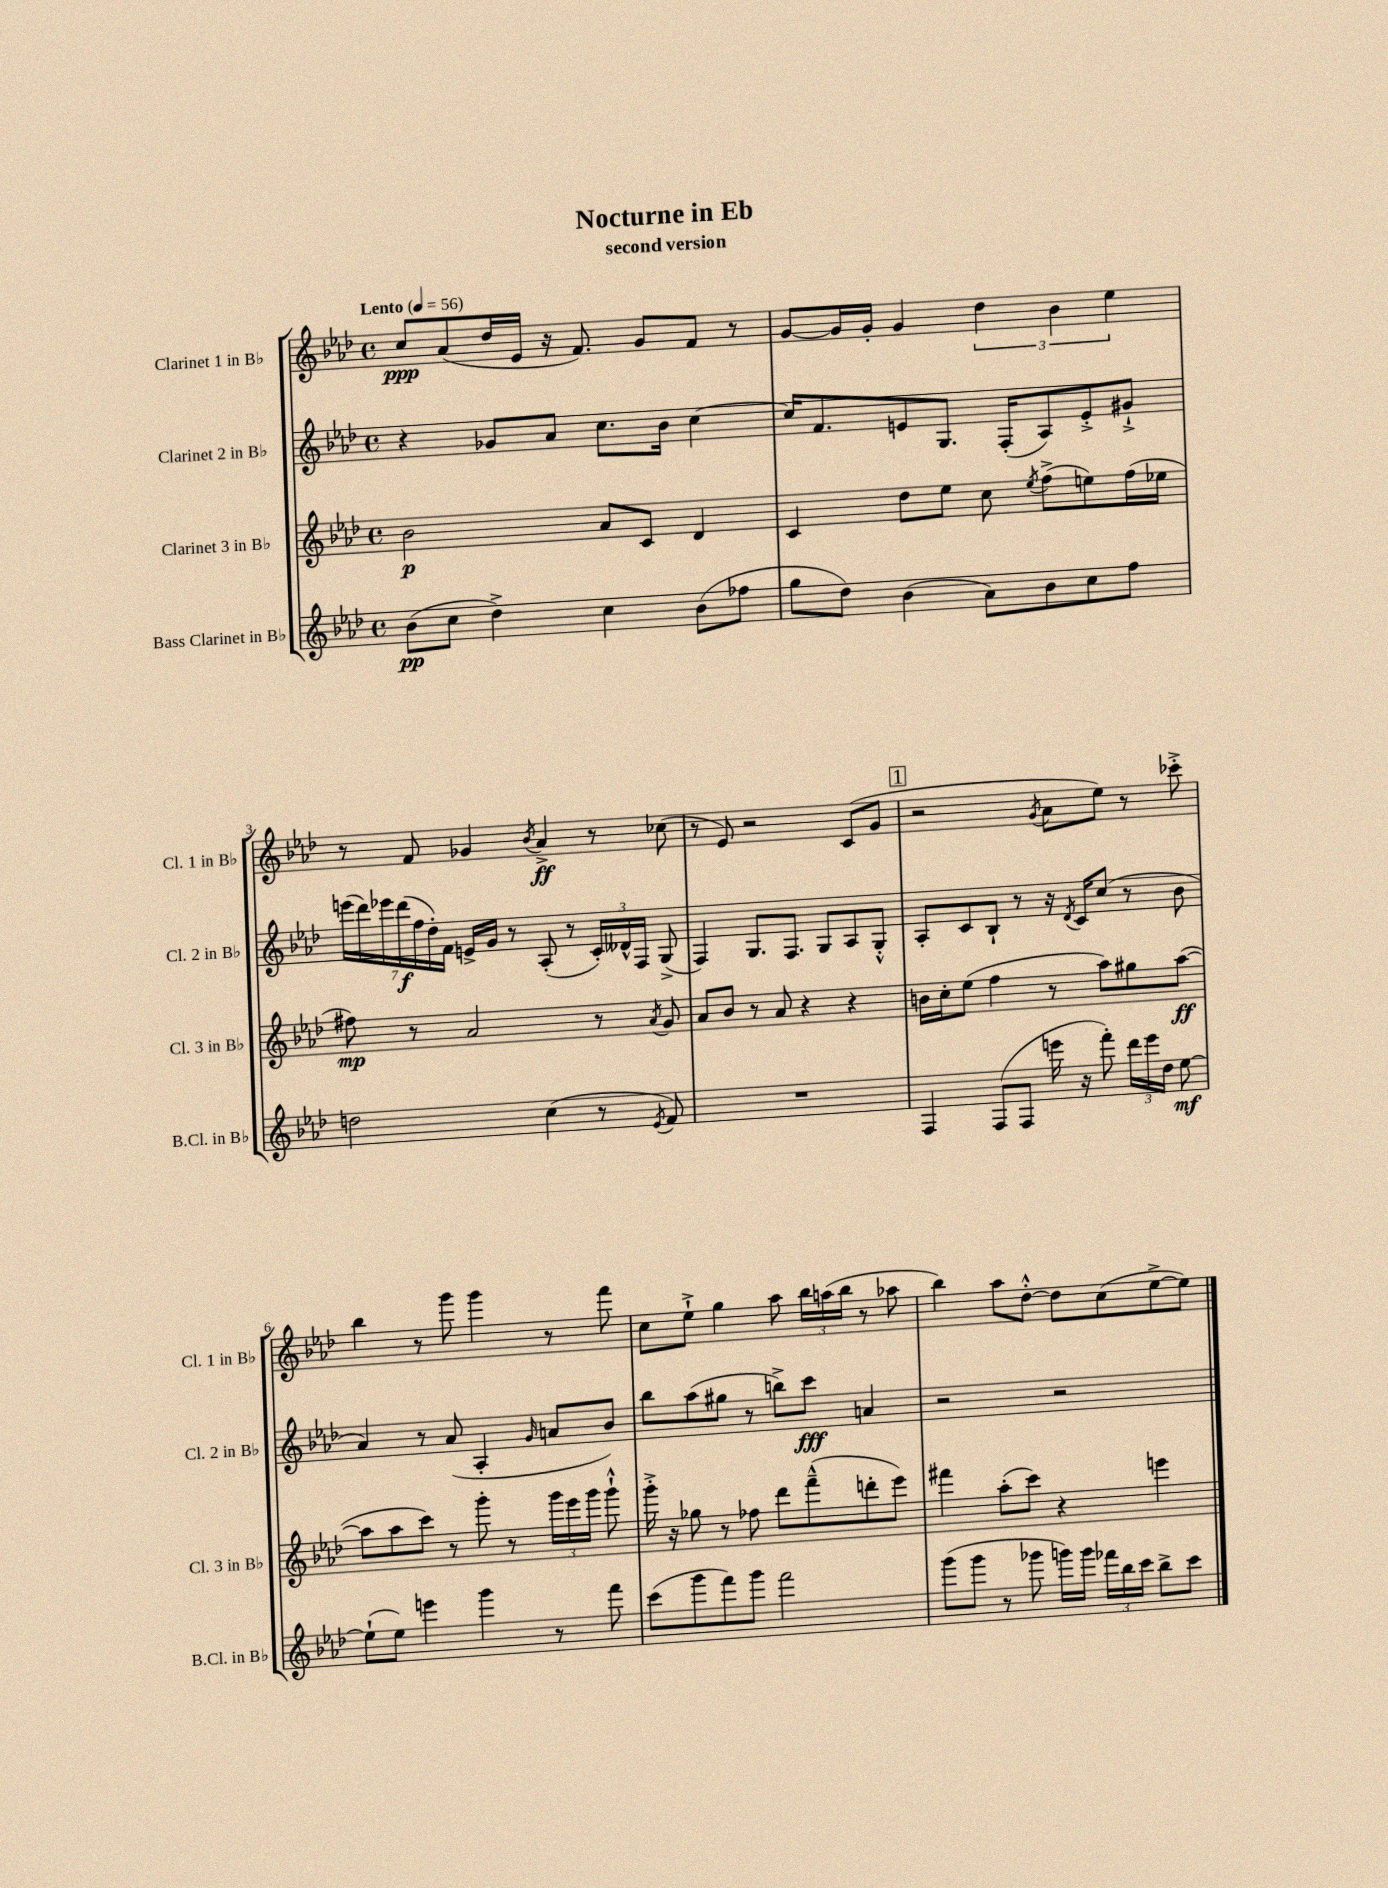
\header { title = "Nocturne in Eb" subtitle = "second version" }
<<
\new StaffGroup <<
\new Staff = "s0" \with { instrumentName = "Clarinet 1 in Bb" shortInstrumentName = "Cl. 1 in Bb" } {
    \clef treble \key aes \major \defaultTimeSignature \time 4/4 \tempo "Lento" 4 = 56
    \autoBeamOff c''8[\ppp aes'8( des''16 ees'16] r16 f'8.) g'8[ f'8] r8 |
    g'8[~ g'16 g'16]-. g'4 \tuplet 3/2 { des''4 bes'4 ees''4 } |
    r8 f'8 ges'4 \acciaccatura { bes'8 } aes'4->\ff r8 ces''8( |
    r8 ees'8) r2 c'8[( g'8] |
    \mark \markup { \box "1" } r2 \acciaccatura { g'8 } aes'8[ ees''8]) r8 ces'''8-.-> |
    bes''4 r8 g'''8 g'''4 r8 f'''8 |
    c''8[ ees''8]-!-> g''4 aes''8 \tuplet 3/2 { bes''16[ a''16( bes''16] } r8 aes''8 |
    bes''4) aes''8[ des''8]~-.-^ des''8[ c''8( ees''8~-> ees''8]) \bar "|." |
}
\new Staff = "s1" \with { instrumentName = "Clarinet 2 in Bb" shortInstrumentName = "Cl. 2 in Bb" } {
    \clef treble \key aes \major \defaultTimeSignature \time 4/4
    \autoBeamOff r4 ges'8[ aes'8] c''8.[ bes'16] c''4~ |
    c''16[ f'8. e'8 g8.] f16[-.( aes8) e'8-.-> gis'8]-!-> |
    \tuplet 7/4 { e'''16[( des'''16) ees'''16 des'''16\f( f''16 des''16-.) f'16] } e'16[-> g'16] r8 aes8-.( r8 \tuplet 3/2 { c'16[-.) deses'16-^ f16] } g8->( |
    f4) g8.[ f8.] g8[ aes8 g8]-.-^ |
    \mark \markup { \box "1" } aes8[-. c'8 bes8]-! r8 r16 \acciaccatura { des'8 } c'16[ c''8]( r8 bes'8 |
    aes'4) r8 aes'8( aes4-. \grace { g'16 } a'8[ bes'8]) |
    bes''8[ aes''8( gis''8] r8 b''8[->) c'''8]\fff a'4 |
    r2 r2 \bar "|." |
}
\new Staff = "s2" \with { instrumentName = "Clarinet 3 in Bb" shortInstrumentName = "Cl. 3 in Bb" } {
    \clef treble \key aes \major \defaultTimeSignature \time 4/4
    \autoBeamOff bes'2\p aes'8[ c'8] des'4 |
    c'4 des''8[ ees''8] c''8 \acciaccatura { ees''8 } f''8[->( e''8) f''16( ees''16] |
    fis''8\mp) r8 aes'2 r8 \acciaccatura { aes'8 } g'8 |
    aes'8[ bes'8] r8 aes'8 r4 r4 |
    \mark \markup { \box "1" } b'16[ c''16-. ees''8]( f''4 r8 aes''8[) gis''8 aes''8]~\ff( |
    aes''8[ aes''8 c'''8]) r8 g'''8-. r8 \tuplet 3/2 { g'''16[ ees'''16 g'''16] } g'''8-!-^ |
    g'''16-.-> r16 ges''8 r8 fes''8 des'''8[ f'''8---^( d'''8-. ees'''8]) |
    fis'''4 aes''8[-.( c'''8]) r4 e'''4 \bar "|." |
}
\new Staff = "s3" \with { instrumentName = "Bass Clarinet in Bb" shortInstrumentName = "B.Cl. in Bb" } {
    \clef treble \key aes \major \defaultTimeSignature \time 4/4
    \autoBeamOff bes'8[\pp( c''8] des''4->) c''4 bes'8[( fes''8] |
    g''8[ des''8]) bes'4( aes'8[) bes'8 c''8 f''8] |
    d''2 c''4( r8 \acciaccatura { ees'8 } f'8) |
    R1 |
    \mark \markup { \box "1" } f4 f8[( f8] e'''16 r16 f'''8-.) \tuplet 3/2 { des'''16[ e'''16 des''16] } ees''8~\mf |
    ees''8[-!( ees''8]) e'''4 g'''4 r8 f'''8 |
    c'''8[( g'''8 f'''8) g'''8] f'''2 |
    g'''8[( g'''8] r8 ges'''8 g'''16[) g'''16] \tuplet 3/2 { fes'''16[ bes''16 c'''16] } bes''8[-> c'''8] \bar "|." |
}
>>
>>
